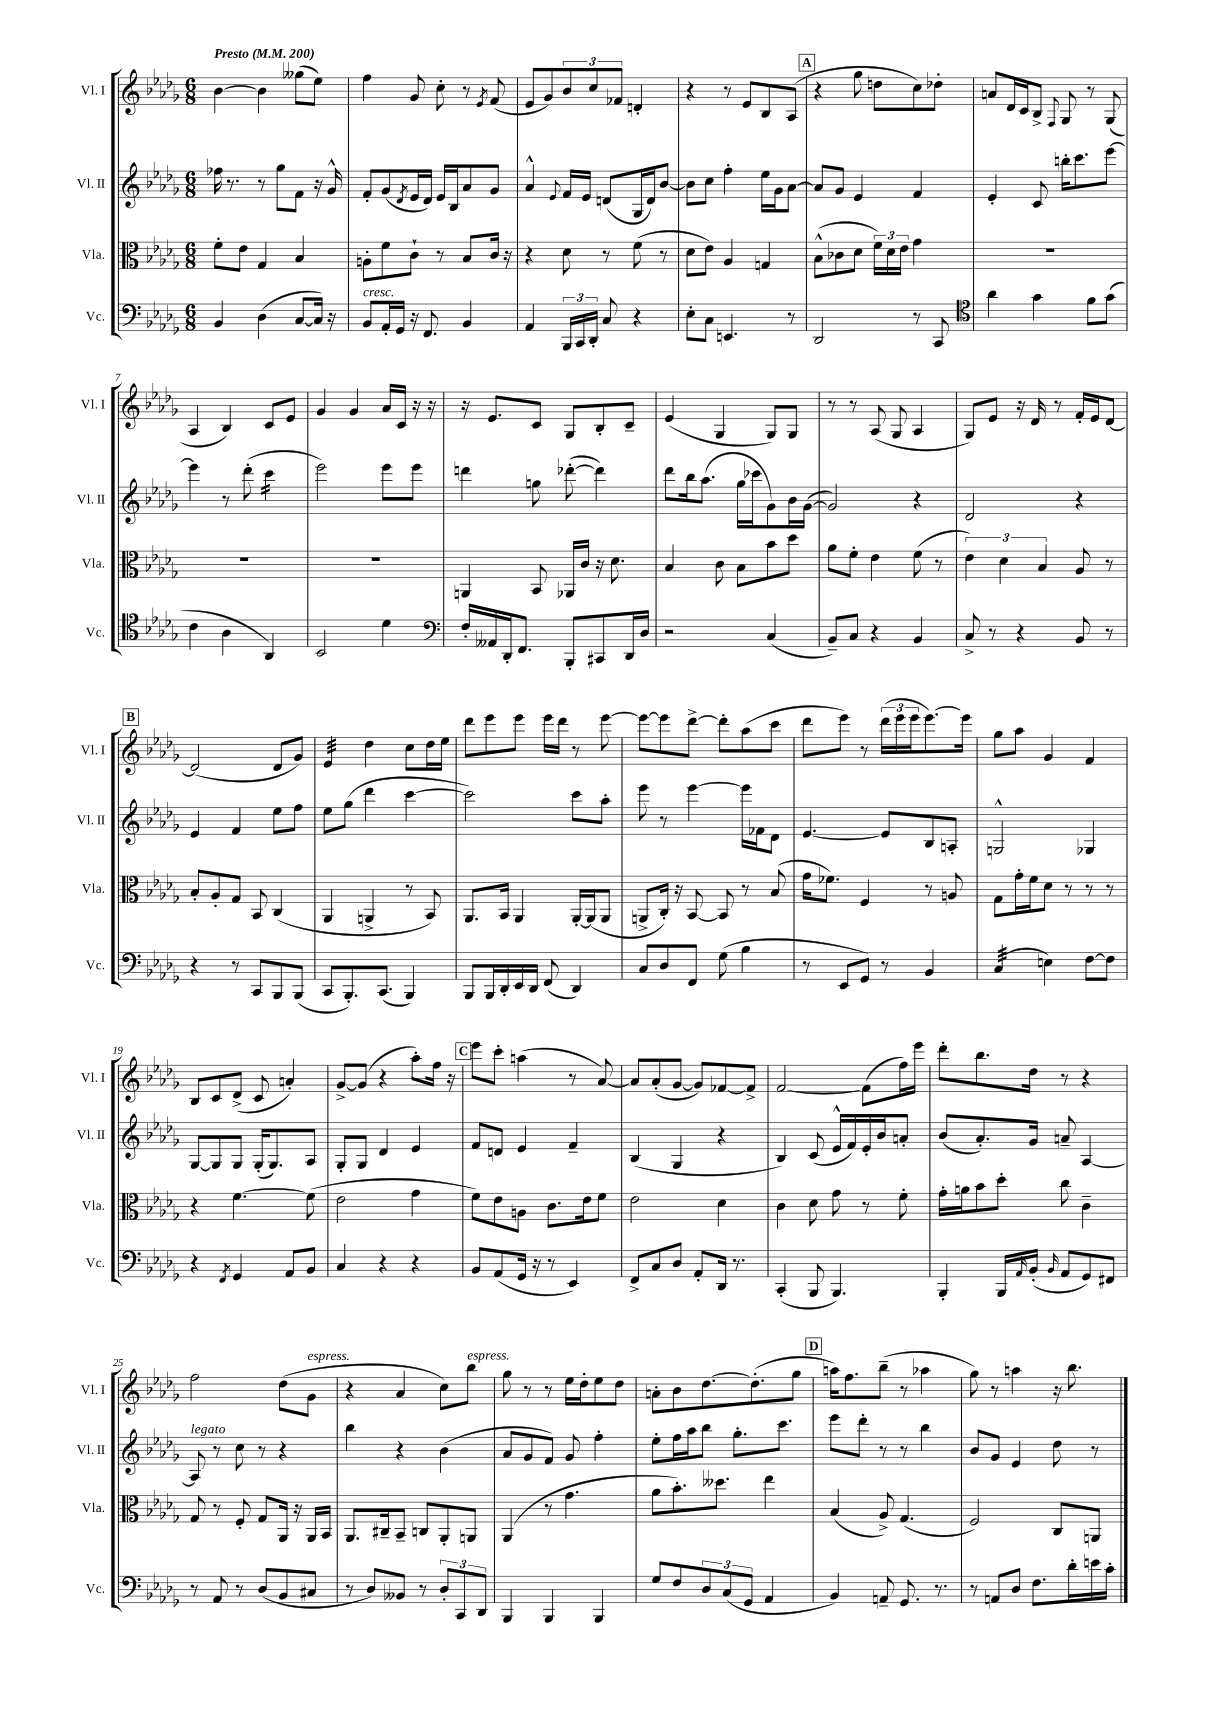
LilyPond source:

<<
\new StaffGroup <<
\new Staff = "s0" \with { instrumentName = "Vl. I" shortInstrumentName = "Vl. I" } {
    \clef treble \key des \major \numericTimeSignature \time 6/8 \tempo "Presto" 4 = 200
    bes'4~ bes'4 geses''8( ees''8) |
    f''4 ges'8 c''8-. r8 \acciaccatura { ees'8 } f'8( |
    ees'8 ges'8) \tuplet 3/2 { bes'8 c''8 fes'8 } d'4-. |
    r4 r8 ees'8 bes8 aes8( |
    \mark \markup { \box "A" } r4 ges''8 d''8 c''8) des''8-. |
    a'8 des'16 c'16 bes8-> \appoggiatura { f8 } ges8 r8 ges8( |
    aes4 bes4) c'8 ees'8 |
    ges'4 ges'4 aes'16 c'16 r16 r16 |
    r16 ees'8. c'8 ges8 bes8-. c'8-- |
    ees'4( ges4 ges8) ges8 |
    r8 r8 aes8( ges8 aes4 |
    ges8) ees'8 r16 des'16 r8 f'16-. ees'16 des'8~ |
    \mark \markup { \box "B" } des'2( des'8 ges'8) |
    ees'4:32 des''4 c''8 des''16 ees''16 |
    des'''8 ees'''8 ees'''8 ees'''16 des'''16 r8 ees'''8~ |
    ees'''8~ ees'''8 des'''8~-> des'''8-. aes''8( c'''8 |
    des'''8 ees'''8) r8 \tuplet 3/2 { des'''16( ees'''16 ees'''16 } ees'''8.~) ees'''16 |
    ges''8 aes''8 ges'4 f'4 |
    bes8 c'8 des'8->( c'8 a'4-.) |
    ges'8~-> ges'8( r4 aes''8-.) f''16 r16 |
    \mark \markup { \box "C" } ees'''8 c'''8-. a''4( r8 aes'8~) |
    aes'8 aes'8-.( ges'8~ ges'8) fes'8~ fes'8-> |
    f'2~ f'8( f''16) ees'''16 |
    des'''8-. bes''8. des''16 r8 r4 |
    f''2 des''8( ges'8^\markup { \italic "espress." } |
    r4 aes'4 c''8) bes''8^\markup { \italic "espress." } |
    ges''8 r8 r8 ees''16 des''16-. ees''8 des''8 |
    a'8-. bes'8 des''8.~ des''8.-.( ges''8 |
    \mark \markup { \box "D" } a''16) f''8. bes''8--( r8 aes''4 |
    ges''8) r8 a''4 r16 bes''8. \bar "|." |
}
\new Staff = "s1" \with { instrumentName = "Vl. II" shortInstrumentName = "Vl. II" } {
    \clef treble \key des \major \numericTimeSignature \time 6/8
    fes''16 r8. r8 ges''8 f'8 r16 ges'16-^ |
    f'8-. ges'8( \acciaccatura { des'8 } ees'16 des'16) ees'16 bes16 aes'8 ges'8 |
    aes'4-^ \appoggiatura { ees'8 } f'16 ees'16 d'8( ges16 d'16) bes'8~ |
    bes'8 c''8 f''4-. ees''16 ges'16 aes'8~ |
    \mark \markup { \box "A" } aes'8 ges'8 ees'4 f'4 |
    ees'4-. c'8 b''16-. c'''8. ees'''8~ |
    ees'''4 r8 des'''8-.( c'''4:16 |
    ees'''2) ees'''8 ees'''8 |
    d'''4 g''8 des'''8~-.( des'''4) |
    des'''8 bes''16 aes''8.( ges''16 ces'''16 ges'8) bes'16 ges'16~( |
    ges'2) r4 |
    des'2 r4 |
    \mark \markup { \box "B" } ees'4 f'4 ees''8 f''8 |
    ees''8 ges''8( des'''4 c'''4~ |
    c'''2) c'''8 aes''8-. |
    ees'''8 r8 ees'''4~ ees'''16 fes'16 des'8 |
    ees'4.~ ees'8 bes8 a8-. |
    g2-^ ges4 |
    ges8~ ges8 ges8 ges16-.( ges8.) aes8 |
    ges8-. ges8 des'4 ees'4 |
    \mark \markup { \box "C" } f'8 d'8 ees'4 f'4-- |
    bes4( ges4 r4 |
    bes4) c'8( ees'16-^ f'16) ees'16-. bes'16 a'8-. |
    bes'8( aes'8.-.) ges'16 a'8-- aes4~ |
    aes8^\markup { \italic "legato" } r8 c''8 r8 r4 |
    bes''4 r4 bes'4( |
    aes'8 ges'8 f'8) ges'8 f''4-. |
    ees''8-. f''16 aes''16 bes''8 ges''8.-. c'''8. |
    \mark \markup { \box "D" } ees'''8 des'''8-. r8 r8 bes''4 |
    bes'8 ges'8 ees'4 des''8 r8 \bar "|." |
}
\new Staff = "s2" \with { instrumentName = "Vla." shortInstrumentName = "Vla." } {
    \clef alto \key des \major \numericTimeSignature \time 6/8
    f'8-. ees'8 ges4 bes4 |
    a8-. f'8 c'8-! r8 bes8 c'16 r16 |
    r4 des'8 r8 f'8( r8 |
    des'8 ees'8) aes4 g4 |
    \mark \markup { \box "A" } bes8-^( ces'8 des'8 \tuplet 3/2 { f'16) des'16 ees'16 } ges'4 |
    R2. |
    R2. |
    R2. |
    a,4 bes,8 aes,16 c'16 r16 des'8. |
    bes4 c'8 bes8 bes'8 des''8 |
    aes'8 f'8-. ees'4 f'8( r8 |
    \tuplet 3/2 { ees'4) des'4 bes4 } aes8 r8 |
    \mark \markup { \box "B" } bes8-. aes8-. ges8 bes,8 c4( |
    aes,4 a,4-> r8 bes,8) |
    aes,8. bes,16 aes,4 aes,16~-. aes,16( aes,8 |
    a,8-> c16-.) r16 bes,8~ bes,8 r8 bes8( |
    ges'16 fes'8.) f4 r8 a8 |
    ges8 ges'16-. f'16 des'8 r8 r8 r8 |
    r4 f'4.~ f'8( |
    ees'2 ges'4 |
    \mark \markup { \box "C" } f'8) ees'8 a8 c'8. ees'16 f'8 |
    ees'2 des'4 |
    c'4 des'8 ges'8 r8 f'8-. |
    ges'16-. a'16 bes'8 des''8-. c''8 c'4-- |
    ges8 r8 f8-. ges8 aes,16 r16 aes,16 bes,16 |
    aes,8. cis16-- bes,8-- c8 aes,8-. a,8 |
    aes,4( r8 ges'4. |
    aes'8 bes'8.-.) deses''8. ees''4 |
    \mark \markup { \box "D" } bes4( aes8->) ges4.( |
    f2) c8 a,8 \bar "|." |
}
\new Staff = "s3" \with { instrumentName = "Vc." shortInstrumentName = "Vc." } {
    \clef bass \key des \major \numericTimeSignature \time 6/8
    bes,4 des4( c8~ c16) r16 |
    bes,8^\markup { \italic "cresc." } aes,16-. ges,16 r16 f,8. bes,4 |
    aes,4 \tuplet 3/2 { bes,,16 c,16 des,16-. } c8 r4 |
    ees8-. c8 e,4. r8 |
    \mark \markup { \box "A" } des,2 r8 c,8 |
    \clef tenor aes'4 ges'4 f'8 ges'8( |
    c'4 aes4 aes,4) |
    bes,2 des'4 |
    \clef bass f16-. aeses,16 des,16-. f,8. bes,,8-. cis,8 des,16 des16 |
    r2 c4( |
    bes,8--) c8 r4 bes,4 |
    c8-> r8 r4 bes,8 r8 |
    \mark \markup { \box "B" } r4 r8 c,8 bes,,8 bes,,8( |
    c,8 bes,,8.-.) c,8.( bes,,4) |
    bes,,8 bes,,16 des,16-. ees,16 des,16 f,8( des,4) |
    c8 des8 f,8 ges8( bes4 |
    r8 ees,8 ges,8) r8 bes,4 |
    c4:32( e4) f8~ f8 |
    r4 \acciaccatura { f,8 } ges,4 aes,8 bes,8 |
    c4 r4 r4 |
    \mark \markup { \box "C" } bes,8 aes,8( ges,16 r16 r8 ees,4) |
    f,8-> c8 des8 aes,8-. des,16 r8. |
    c,4-.( bes,,8 bes,,4.) |
    bes,,4-. bes,,16 \grace { aes,16 } bes,16-.( \grace { bes,16 } aes,8 ges,8) fis,8 |
    r8 aes,8 r8 des8( bes,8 cis8 |
    r8 des8) beses,8 r8 \tuplet 3/2 { des8-. c,8 des,8 } |
    bes,,4 bes,,4 bes,,4 |
    ges8 f8 \tuplet 3/2 { des8 c8( ges,8 } aes,4 |
    \mark \markup { \box "D" } bes,4) a,8-- ges,8. r8. |
    r8 a,8 des8 f8. des'16-. e'16 c'16-. \bar "|." |
}
>>
>>
